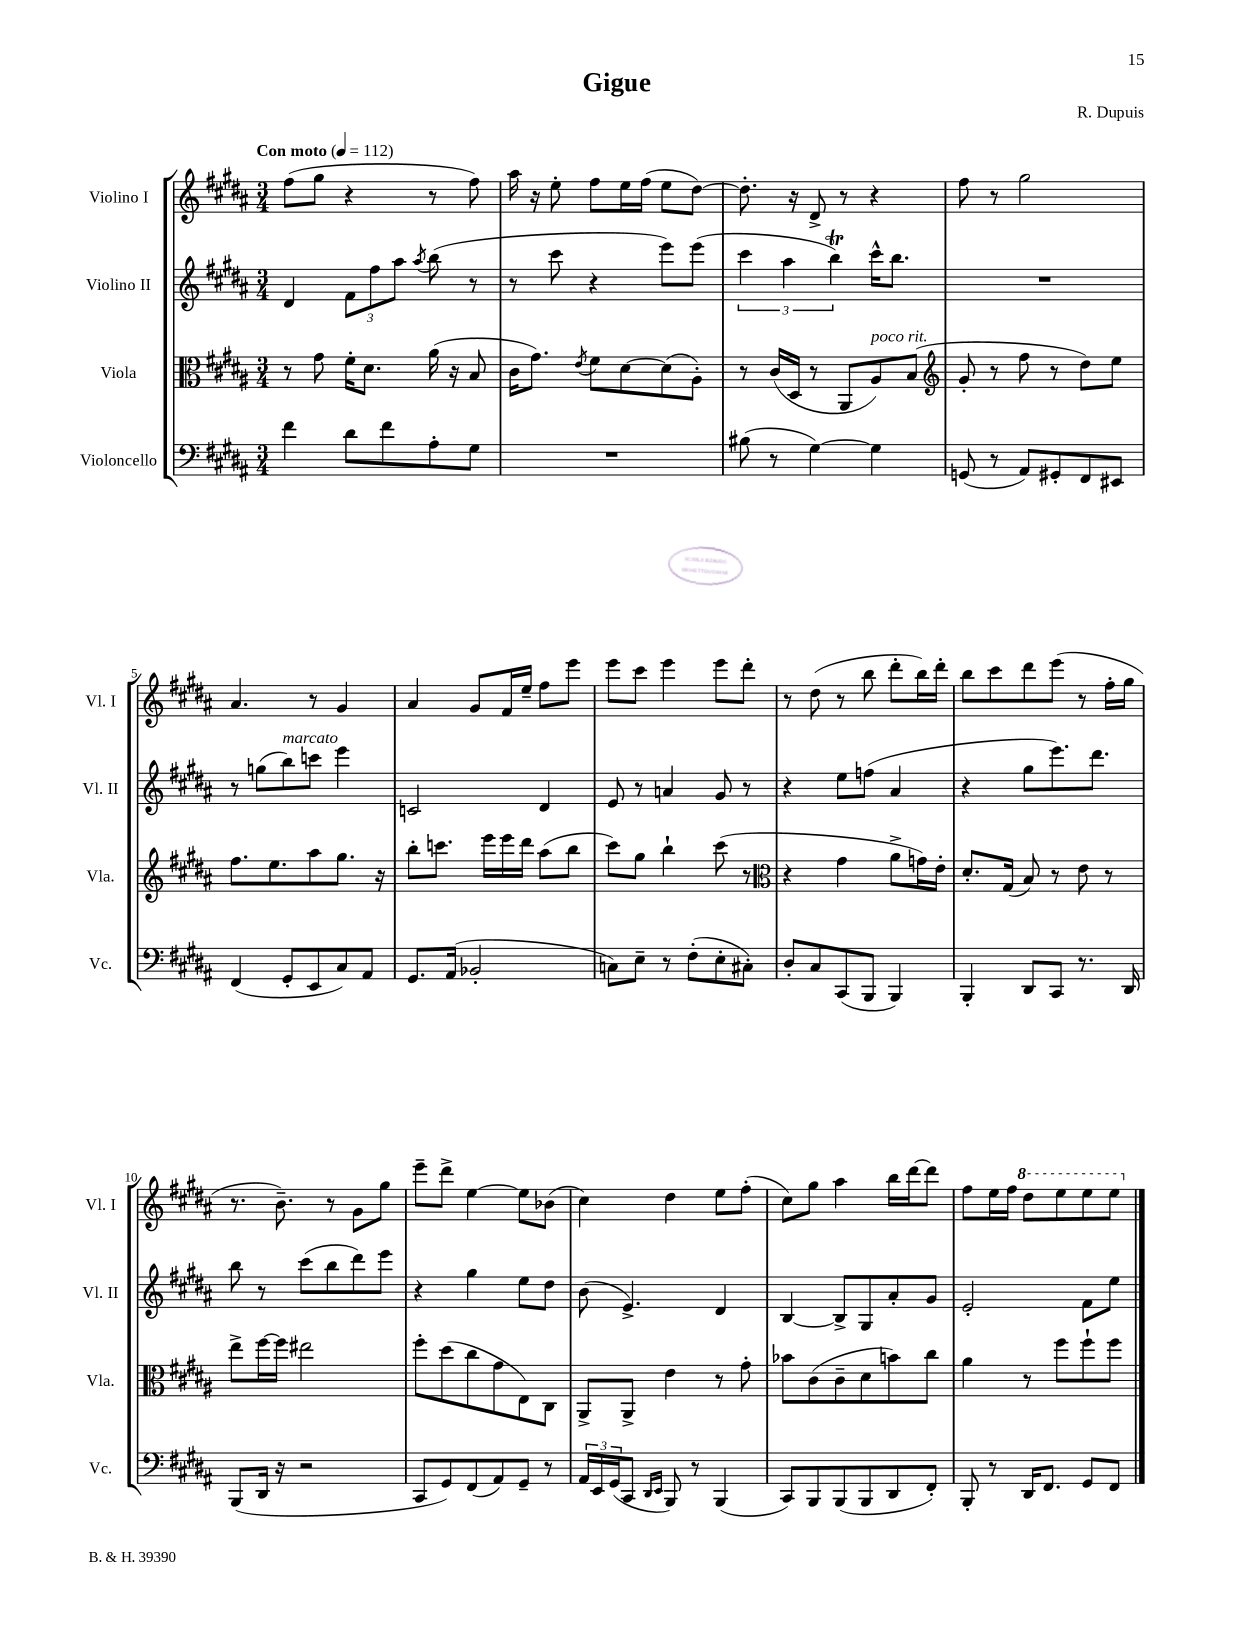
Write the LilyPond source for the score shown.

\header { title = "Gigue" composer = "R. Dupuis" }
<<
\new StaffGroup <<
\new Staff = "s0" \with { instrumentName = "Violino I" shortInstrumentName = "Vl. I" } {
    \clef treble \key b \major \numericTimeSignature \time 3/4 \tempo "Con moto" 4 = 112
    fis''8( gis''8 r4 r8 fis''8) |
    ais''16 r16 e''8-. fis''8 e''16 fis''16( e''8 dis''8~) |
    dis''8.-. r16 dis'8-> r8 r4 |
    fis''8 r8 gis''2 |
    ais'4. r8 gis'4 |
    ais'4 gis'8 fis'16 e''16-- fis''8 e'''8 |
    e'''8 cis'''8 e'''4 e'''8 dis'''8-. |
    r8 dis''8( r8 b''8 dis'''8-. b''16) dis'''16-. |
    b''8 cis'''8 dis'''8 e'''8( r8 fis''16-. gis''16 |
    r8. b'8.--) r8 gis'8 gis''8 |
    e'''8-- dis'''8-> e''4~ e''8 bes'8( |
    cis''4) dis''4 e''8 fis''8-.( |
    cis''8) gis''8 ais''4 b''16 dis'''16~ dis'''8 |
    fis''8 e''16 fis''16 \ottava #1 dis'''8 e'''8 e'''8 e'''8 \ottava #0 \bar "|." |
}
\new Staff = "s1" \with { instrumentName = "Violino II" shortInstrumentName = "Vl. II" } {
    \clef treble \key b \major \numericTimeSignature \time 3/4
    dis'4 \tuplet 3/2 { fis'8 fis''8 ais''8 } \acciaccatura { ais''8 } b''8( r8 |
    r8 cis'''8 r4 e'''8) e'''8( |
    \tuplet 3/2 { cis'''4 ais''4 b''4\trill) } cis'''16-^ b''8. |
    R2. |
    r8 g''8( b''8^\markup { \italic "marcato" }) c'''8 e'''4 |
    c'2 dis'4 |
    e'8 r8 a'4 gis'8 r8 |
    r4 e''8 f''8( ais'4 |
    r4 gis''8 e'''8.) dis'''8. |
    b''8 r8 cis'''8( b''8 dis'''8) e'''8 |
    r4 gis''4 e''8 dis''8 |
    b'8( e'4.->) dis'4 |
    b4~ b8-> gis8 ais'8-. gis'8 |
    e'2-. fis'8 e''8 \bar "|." |
}
\new Staff = "s2" \with { instrumentName = "Viola" shortInstrumentName = "Vla." } {
    \clef alto \key b \major \numericTimeSignature \time 3/4
    r8 gis'8 fis'16-. dis'8. ais'16( r16 b8 |
    cis'16 gis'8.) \acciaccatura { e'8 } fis'8 dis'8~ dis'8( ais8-.) |
    r8 cis'16( dis16 r8 ais,8 ais8^\markup { \italic "poco rit." }) b8( |
    \clef treble gis'8-. r8 fis''8 r8 dis''8) e''8 |
    fis''8. e''8. ais''8 gis''8. r16 |
    b''8-. c'''8. e'''16 e'''16 dis'''16 ais''8( b''8 |
    cis'''8) gis''8 b''4-! cis'''8( r8 |
    \clef alto r4 gis'4 ais'8-> g'16) e'16-. |
    dis'8.-. gis16( b8) r8 e'8 r8 |
    e''8-> fis''16~ fis''16 eis''2 |
    fis''8-. dis''8( cis''8 gis'8 e8) cis8 |
    ais,8-> ais,8-> e'4 r8 gis'8-. |
    bes'8 cis'8( cis'8-- dis'8 b'8) cis''8 |
    ais'4 r8 fis''8 fis''8-! fis''8 \bar "|." |
}
\new Staff = "s3" \with { instrumentName = "Violoncello" shortInstrumentName = "Vc." } {
    \clef bass \key b \major \numericTimeSignature \time 3/4
    fis'4 dis'8 fis'8 ais8-. gis8 |
    R2. |
    bis8( r8 gis4~) gis4 |
    g,8( r8 ais,8) gis,8-. fis,8 eis,8 |
    fis,4( gis,8-. e,8 cis8) ais,8 |
    gis,8. ais,16( bes,2-. |
    c8) e8-- r8 fis8-.( e8-. cis8-.) |
    dis8-. cis8 cis,8( b,,8 b,,4) |
    b,,4-. dis,8 cis,8 r8. dis,16 |
    b,,8( dis,16 r16 r2 |
    cis,8 gis,8) fis,8( ais,8) gis,8-- r8 |
    \tuplet 3/2 { ais,16 e,16 gis,16( } cis,8 \grace { dis,16 e,16 } b,,8) r8 b,,4( |
    cis,8) b,,8 b,,8( b,,8 dis,8 fis,8-.) |
    b,,8-. r8 dis,16 fis,8. gis,8 fis,8 \bar "|." |
}
>>
>>
